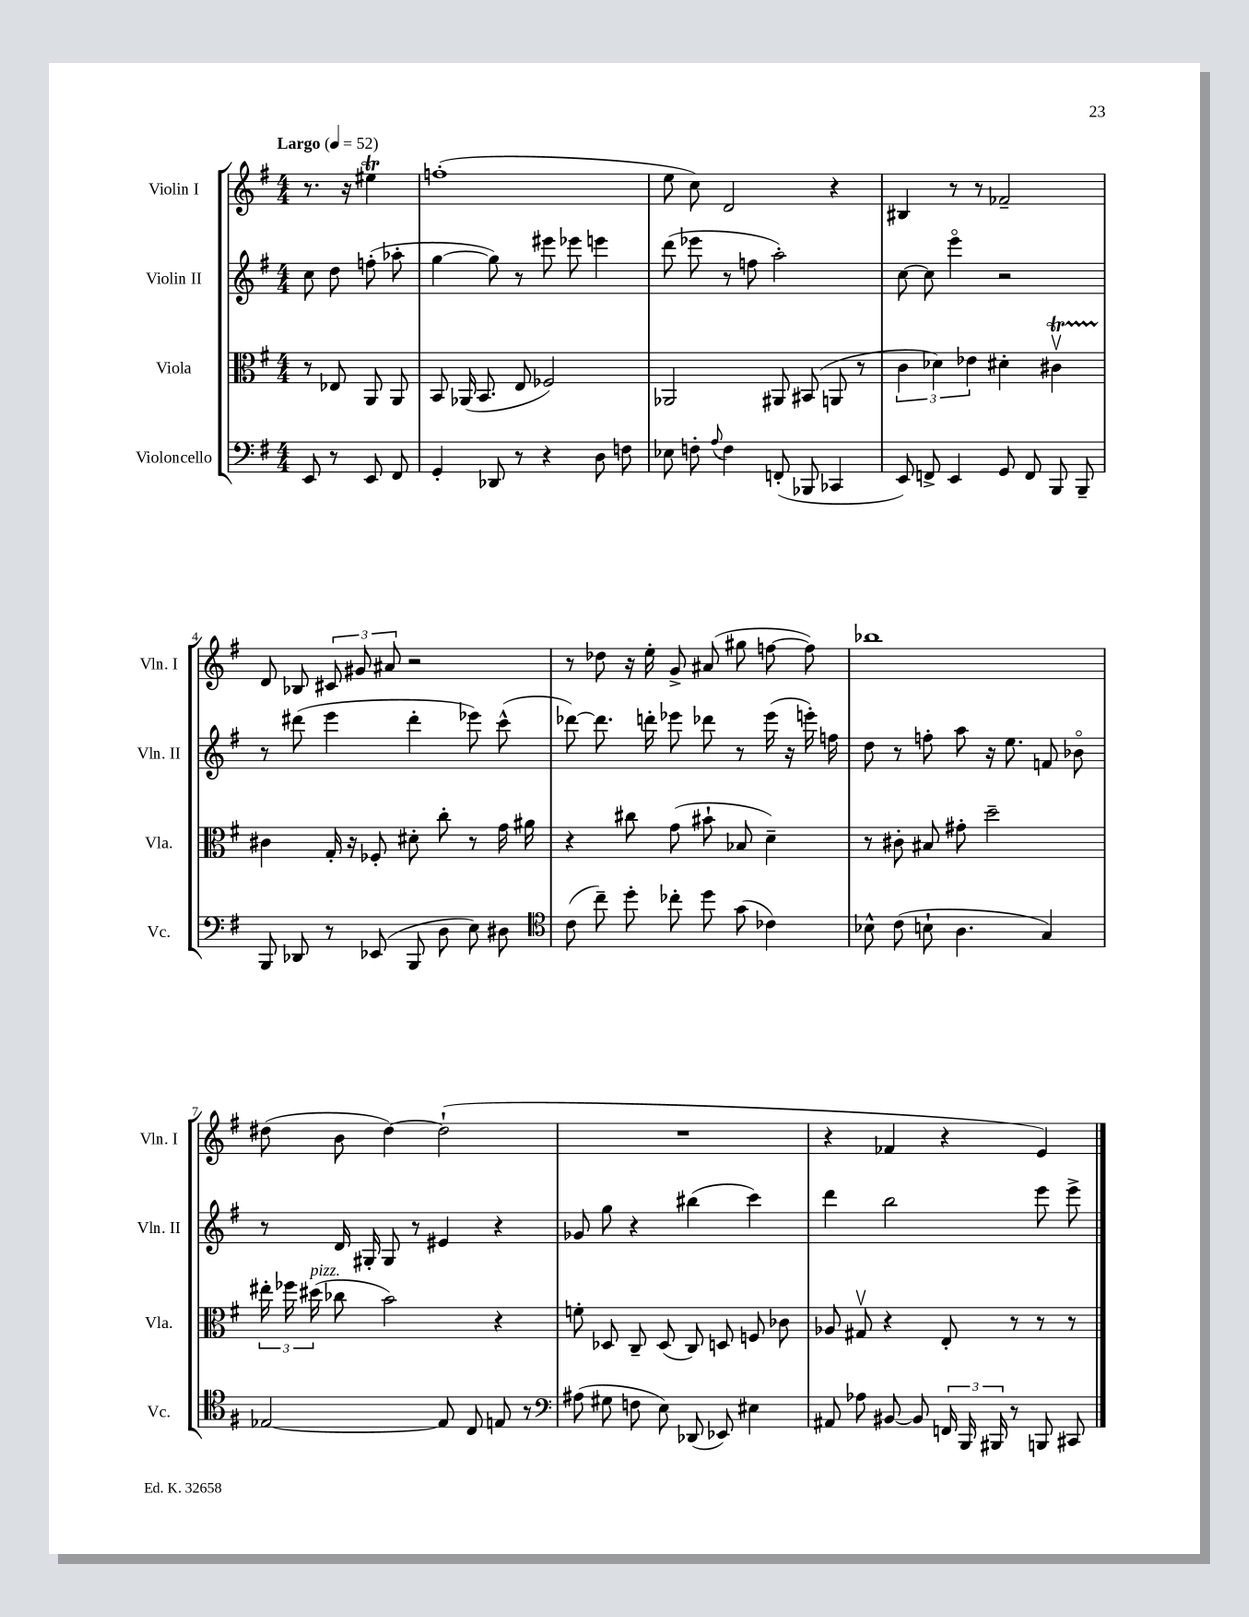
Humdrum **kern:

**kern	**kern	**kern	**kern
*part4	*part3	*part2	*part1
*staff4	*staff3	*staff2	*staff1
*I"Violoncello	*I"Viola	*I"Violin II	*I"Violin I
*I'Vc.	*I'Vla.	*I'Vln. II	*I'Vln. I
*clefF4	*clefC3	*clefG2	*clefG2
*k[f#]	*k[f#]	*k[f#]	*k[f#]
*M4/4	*M4/4	*M4/4	*M4/4
*MM52	*MM52	*MM52	*MM52
=	=	=	=
!	!	!	!LO:TX:a:B:t=Largo
8EE/	8r	8cc\	8.r
8r	8E-X/	8dd\	.
.	.	.	16r
8EE/	8AA/	(8ffn'\	4ee#Xt\
8FF#/	8AA/	8aa-X'\	.
=1	=1	=1	=1
4GG'/	8BB/	[4gg\	(1ffn'
.	(16AA-X/	.	.
.	8.BB/	.	.
8DD-X/	.	8gg\])	.
8r	8E/	8r	.
4r	2F-X/)	8eee#X\	.
.	.	8eee-X\	.
8D\	.	4eeen\	.
8Fn\	.	.	.
=2	=2	=2	=2
8E-X\	2AA-X/	(8ddd\	8ee\
8Fn'\	.	8eee-X\	8cc\)
8qqA/	.	.	.
4F\	.	8r	2d/
.	.	8ffn\	.
(8FFn'/	8AA#X/	2aa'\)	.
8BBB-X/	(8BB#X/	.	.
4CC-X/	8AAn/	.	4r
.	8r	.	.
=3	=3	=3	=3
8EE/)	6c\	[8cc\	4B#X/
8FFn^/	.	8cc\]	.
.	6d-X\)	.	.
4EE/	.	4eee\	8r
.	6e-X\	.	.
.	.	.	8r
8GG/	4d#X'\	2r	2f-X~/
8FF/	.	.	.
8BBB/	4c#Xtv\	.	.
8BBB~/	.	.	.
!!LO:LB:g=z
=4	=4	=4	=4
8BBB/	4c#X\	8r	8d/
8DD-X/	.	(8ddd#X\	8B-X/
8r	16G'/	4eee\	12c#X/
.	16r	.	.
.	.	.	12g#X/
(8EE-X/	8F-X'/	.	.
.	.	.	12a#X/
8BBB/	8d#X'\	4ddd#'\	2r
8D\	8cc'\	.	.
8E\)	8r	8eee-X\)	.
8D#X\	16g\	(8ccc^^\	.
.	16a#X\	.	.
=5	=5	=5	=5
*clefC4	*	*	*
(8c\	4r	[8ddd-X\)	8r
8cc~\)	.	8.ddd-\]	8dd-X\
8dd'\	8cc#X\	.	16r
.	.	16dddn'\	16ee'\
8cc-X'\	(8g\	8eee-X\	8g^/
8dd\	8b#X`\	8ddd-X\	(8a#X/
(8g\	8B-X/	8r	8gg#X\
4c-X\)	4d~\)	(16eee-\	[8ffn\
.	.	16r	.
.	.	16eeen'\)	8ff\])
.	.	16ffn\	.
=6	=6	=6	=6
8B-X^^\	8r	8dd\	1bb-X
(8c\	8c#X'\	8r	.
8Bn`\	8B#X/	8ffn'\	.
4.A\	8g#X'\	8aa\	.
.	2dd~\	16r	.
.	.	8.ee\	.
4G/)	.	8fn/	.
.	.	8b-X\	.
!!LO:LB:g=z
=7	=7	=7	=7
[2E-X/	24ee#X'\	8r	(8dd#X\
.	24ff-X\	.	.
!	!LO:TX:a:i:t=pizz.	!	!
.	(24dd#X\	.	.
.	8cc-X\	16d/	8b\
.	.	16G#X'/	.
.	2b\)	8G#/	[4dd#\)
.	.	8r	.
8E-/]	.	4e#X/	(2dd#`\]
8C/	.	.	.
8En/	4r	4r	.
8r	.	.	.
=8	=8	=8	=8
*clefF4	*	*	*
(8A#X\	8fn'\	8g-X/	1r
8G#X\	8D-X/	8gg\	.
8Fn\	8C~/	4r	.
8E\)	(8D-/	.	.
(8DD-X/	8C/)	(4bb#X\	.
8EE-X/)	8Dn/	.	.
4E#X\	8Fn/	4ccc\)	.
.	8c-X\	.	.
=9	=9	=9	=9
8AA#X/	8A-X/	4ddd\	4r
8A-X\	8G#Xv/	.	.
[8BB#X/	4r	2bb\	4f-X/
8BB#/]	.	.	.
24FFn/	8E'/	.	4r
24BBB/	.	.	.
24BBB#X/	.	.	.
8r	8r	.	.
8BBBn/	8r	8eee\	4e/)
8CC#X/	8r	8eee^\	.
==	==	==	==
*-	*-	*-	*-
